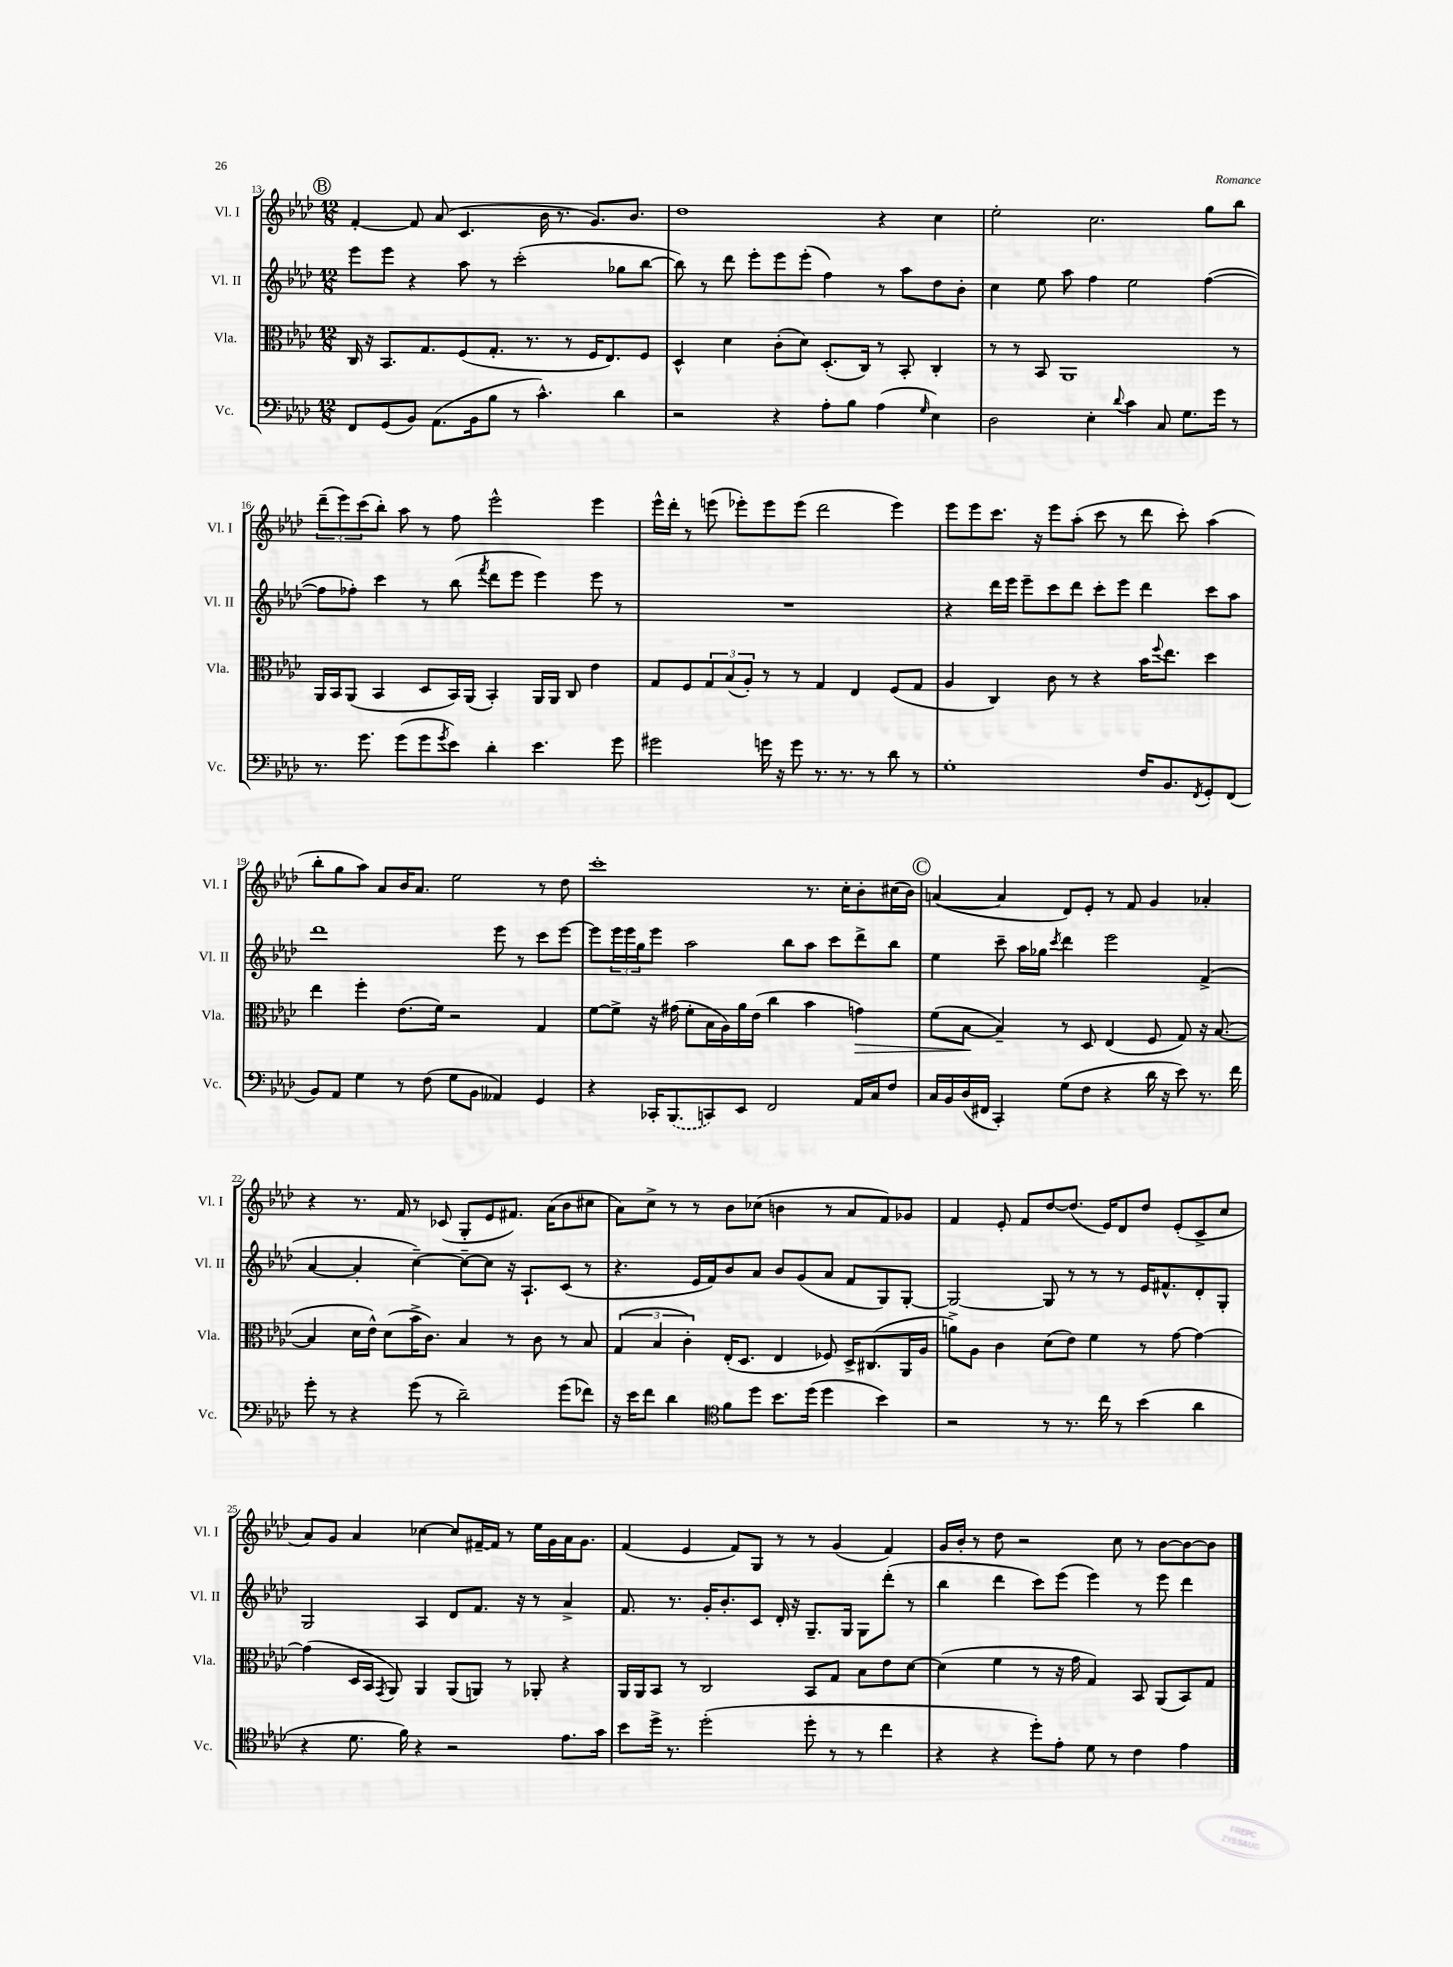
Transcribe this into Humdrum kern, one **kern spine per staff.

**kern	**kern	**kern	**kern
*staff4	*staff3	*staff2	*staff1
*clefF4	*clefC3	*clefG2	*clefG2
*k[b-e-a-d-]	*k[b-e-a-d-]	*k[b-e-a-d-]	*k[b-e-a-d-]
*M12/8	*M12/8	*M12/8	*M12/8
8FF/L	16C/	8eee-\L	[4f'/
.	16r	.	.
(8GG/	8.BB-/L	8eee-\J	.
8BB-/J)	.	4r	8f/]
.	8.G/	.	.
(8.AA-\L	.	.	(8a-/
.	(8F/	8aa-\	4.c/
16BB-\k	.	.	.
8B-\J	8.G'/J	8r	.
8r	.	(2ccc'\	.
.	8.r	.	.
4.c^^\)	.	.	16b-\
.	.	.	8.r
.	8r	.	.
.	16F/LK	.	8.g/L)
.	8.E-/)	.	.
4d-\	.	8gg-\L	.
.	.	.	8.b-/J
.	8F/J	[8bb-\J	.
=	=	=	=
2r	4D-^^/	8bb-\])	1dd-
.	.	8r	.
.	4d-\	8ddd-\	.
.	.	8eee-'\L	.
4r	(8c'\L	8eee-\	.
.	8d-\J)	(8eee-'\J	.
8A-'\L	(8.D-'/L	4ff\)	.
8B-\J	.	.	.
.	16C/Jk)	.	.
(4A-\	8r	8r	4r
.	8BB-'/	8aa-\L	.
16qqG/	.	.	.
4E-\)	4C'/	8dd-\	4cc\
.	.	8b-'\J	.
=	=	=	=
2D-\	8r	4cc\	2ee-'\
.	8r	.	.
.	8BB-/	8ee-\	.
.	1AA-	8aa-\	.
4E-'\	.	4ff\	2.cc\
8qqd-/	.	.	.
4c\	.	2ee-\	.
8C/	.	.	.
8.G\L	.	.	.
.	.	([4ff\	8gg\L
16g\Jk	.	.	.
8r	8r	.	8bb-\J
=	=	=	=
8.r	16AA-/LL	8ff\]L	(12ddd-~\L
.	16BB-/J	.	.
.	.	.	12eee-\)
.	(8AA-/J	8ff-'\J)	.
.	.	.	(12ccc\
8.g\	.	.	.
.	4BB-/	4ccc\	8bb-'\J)
(8g\L	.	.	8aa-\
8g\	8D-/L	8r	8r
8qg/	.	.	.
8e-\J)	16BB-/L)	(8bb-\	8ff\
.	(16AA-/JJ	.	.
.	.	8qfff/	.
4d-'\	4BB-'/)	8ddd-\L	2eee-^^\
.	.	8eee-\J	.
4.e-\	16AA-/LL	4eee-\)	.
.	16AA-/JJ	.	.
.	8C/	.	.
.	4e-\	8eee-\	4eee-\
8g\	.	8r	.
=	=	=	=
2g#\	8G/L	1.r	16eee-^^\LL
.	.	.	16ddd-'\JJ
.	8F/	.	8r
.	12G/	.	(8eee\
.	(12B-/	.	.
.	.	.	8eee-'\L)
.	12A-'/J)	.	.
16g\	8r	.	8eee-\
16r	.	.	.
8g\	8r	.	(8eee-\J
8.r	4G/	.	2ddd-\
8.r	.	.	.
.	4E-/	.	.
8r	.	.	.
8d-\	(8F/L	.	4eee-\)
8r	8G/J	.	.
=	=	=	=
1G'	4A-/	4r	8eee-\L
.	.	.	8eee-\
.	4C/)	16ddd-\LL	8.ccc\J
.	.	16eee-\JJ	.
.	.	8eee-~\L	.
.	.	.	16r
.	8c\	8ccc\	8eee-\L
.	8r	8ddd-\J	(8aa-'\J
.	4r	8ccc'\L	8ccc\
.	.	8eee-\J	8r
16F/LK	16b-\LK	4ddd-\	8ddd-\
.	8qqff/	.	.
8.BB-/	8.ee-\J	.	.
.	.	.	8ccc'\)
8qFF/	.	.	.
8GG'/	4dd-\	8ccc\L	(4aa-\
(8FF/J	.	8aa-\J	.
=	=	=	=
8BB-/L)	4ee-\	1ddd-	8bb-'\L
8AA-/J	.	.	8gg\
4G\	4ff'\	.	8aa-\J)
.	.	.	8a-/L
8r	(8.e-\L	.	16b-/K
.	.	.	8.a-/J
(8F\	.	.	.
.	16f\Jk)	.	.
8G\L	2r	.	2ee-\
8BB-\J	.	.	.
4AA--/)	.	8eee-\	.
.	.	8r	.
4GG/	4G/	8ccc\L	8r
.	.	[8eee-\J	8dd-\
=	=	=	=
4r	[8f\L	8eee-\]L	1ccc'
.	8f^\]J	24eee-\L	.
.	.	24eee-\	.
.	.	24gg\J	.
16CC-'/LK	16r	8eee-\J	.
(8.BBB-/	(16g#\	.	.
.	8f'\L	2aa-\	.
8CC/)	16B-\L	.	.
.	16A-\)	.	.
8EE-/J	16a-\	.	.
.	(16e-\JJ	.	.
2FF/	4cc\	.	.
.	.	8bb-\L	.
.	4b-\	8aa-\J	8.r
.	.	8ccc\L	.
.	.	.	16cc'\LK
16AA-/LL	4g\)	8ddd-^\	8b-'\
16C/J	.	.	.
8F/J	.	8bb-\J	(16cc#\L
.	.	.	16b-\JJ)
=	=	=	=
16C/LL	(8f\L	4ee-\	([4a/
16BB-/	.	.	.
(16D-/	[8B-\J	.	.
16FF#/JJ	.	.	.
4CC'/)	4B-~/])	8ccc~\	4a/]
.	.	16aa-\LL	.
.	.	16gg-\JJ	.
.	.	8qccc/	.
(8G\L	8r	4ddd-\	8d-/L)
8F\J	8D-/	.	8e-'/J
4r	(4E-/	2eee-\	8r
.	.	.	8f/
16d-\	8F/	.	4g/
16r	.	.	.
8e-\)	8G/)	.	.
8.r	16r	(4f^/	4a-'/
.	([8.B-/	.	.
16f\	.	.	.
=	=	=	=
8g'\	4B-/]	[4a-/	4r
8r	.	.	.
4r	16d-\LL	4a-'/]	8.r
.	16e-^^\JJ)	.	.
.	(8d-\L	.	.
.	.	.	16f/
(8g\	16b-^\K	[4cc~\)	8r
.	8.c\J)	.	.
8r	.	.	(8c-/
2d-~\)	4B-/	8cc~\_L	8G'/L
.	.	8cc\]J	8e-/
.	8r	16r	8.f#/J)
.	.	8.A-`/L	.
.	8c\	.	.
.	.	.	(16a-\LK
(8g\L	8r	(8c/J	8b-\
8f-\J)	8B-/	8r	8cc#\J
=	=	=	=
16r	(6G/	4.r	8a-\L)
16e-\LK	.	.	.
8f\J	.	.	8cc^\J
.	6B-/	.	.
4d-\	.	.	8r
.	6c'\)	.	.
.	.	16e-/LL	8r
.	.	16f/J)	.
*clefC4	*	*	*
8f\L	(16E-'/LK	8b-/	8b-\L
.	8.D-/J	.	.
8dd-\J	.	8a-/J	(8cc-\J
8.b-\L	4E-/	8b-/L	4b\
.	.	(8g/	.
(16dd-\Jk	.	.	.
4dd-\	8F-/)	8a-/J	8r
.	16D-^/LK	8f/L	8a-/L
.	(8.C#/	.	.
4b-\)	.	8G/)	8f/)
.	16AA-/L	[8G'/J	8g-/J
.	16A-/JJ	.	.
=	=	=	=
2r	8a^\L)	2G/_	4f/
.	8A-\J	.	.
.	4c\	.	8e-'/
.	.	.	8f/L
8r	(8d-\L	8G/]	[8dd-/
8.r	8e-\J)	8r	(8.dd-/]J
.	4f\	8r	.
16cc\	.	.	16e-/LK)
8r	.	8r	8d-/
(4b-\	8r	16e-/LK	8dd-/J
.	.	8.f#^^/	.
.	[8g\	.	(8e-'/L
4a-\	4g\_	8d-'/	8c^/
.	.	8G'/J	8cc/J
=	=	=	=
4r	(4g\]	2G/	8a-/L)
.	.	.	8g/J
8.d-\	16D-/LL	.	4a-/
.	16BB-/JJ	.	.
.	8qGG/	.	.
.	8AA-/)	.	.
16f\)	.	.	.
4r	4AA-/	4A-/	[4cc-\
2r	(8AA-/L	8d-/L	8cc-/]L
.	8AA/J)	8.f/J	[16f#~/L
.	.	.	16f#/]JJ
.	8r	.	8r
.	.	16r	.
.	8AA-'/	8r	16ee-\LL
.	.	.	16g\
8.e-\L	4r	4a-^/	16a-\J
.	.	.	8.g\J
16g\Jk	.	.	.
=	=	=	=
8b-\L	16AA-/LL	8.f/	(4f/
.	16AA-/J	.	.
16dd-^\Jk	8BB-/J	.	.
8.r	.	8.r	.
.	8r	.	4e-/
(2dd-'\	2C/	16g'/LK	.
.	.	8.b-'/	.
.	.	.	8f/L)
.	.	8c/J	8G/J
.	.	16d-'/	8r
.	.	16r	.
8dd-'\	8BB-/L	8.G~/L	8r
8r	8G/J	.	(4g/
.	.	16G/Jk	.
8r	8B-\L	8G\L	.
4cc\	8e-\	(8ddd-'\J	4f/)
.	[8d-\J	8r	.
=	=	=	=
4r	(4d-\]	4bb-\	16g/LL
.	.	.	16b-'/JJ
.	.	.	8r
4r	4f\	4ddd-\	8dd-\
.	.	.	2r
8dd-'\L)	8r	8ccc\L)	.
8e-'\J	16r	(8eee-\J	.
.	16g\	.	.
8d-\	4G/)	4eee-\)	.
8r	.	.	8cc\
4c\	8BB-/	8r	8r
.	(8AA-/L	8eee-\	[8b-\L
4e-\	8BB-/)	4ddd-\	8b-\_
.	8G/J	.	8b-\]J
==	==	==	==
*-	*-	*-	*-
